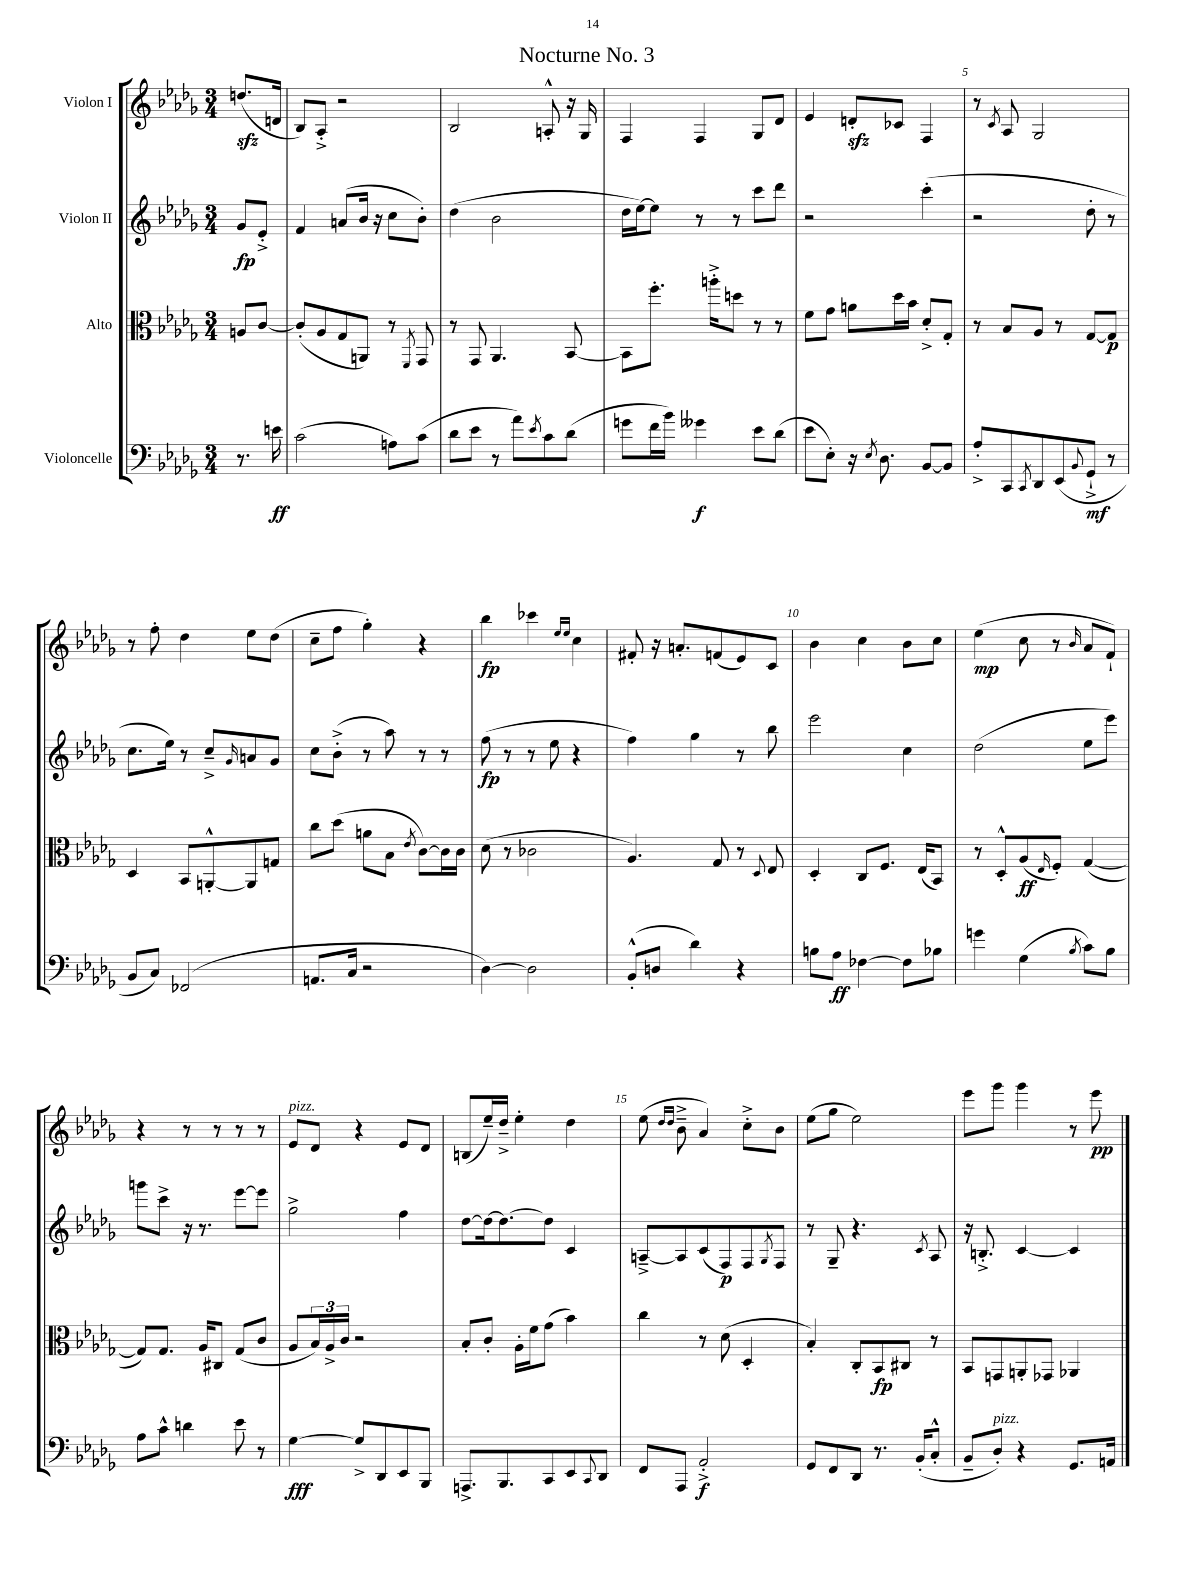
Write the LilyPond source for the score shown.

\header { title = "Nocturne No. 3" }
<<
\new StaffGroup <<
\new Staff = "s0" \with { instrumentName = "Violon I" } {
    \clef treble \key des \major \numericTimeSignature \time 3/4 \partial 4
    d''8.\sfz( d'16 |
    bes8) aes8-.-> r2 |
    bes2 a8-.-^ r16 ges16 |
    f4 f4 ges8 des'8 |
    ees'4 d'8-.\sfz ces'8 f4 |
    r8 \acciaccatura { c'8 } aes8 ges2 |
    r8 f''8-. des''4 ees''8 des''8( |
    c''8-- f''8 ges''4-.) r4 |
    bes''4\fp ces'''4 \grace { ees''16 ees''16 } c''4 |
    fis'8-. r16 a'8.-. f'8( ees'8) c'8 |
    bes'4 c''4 bes'8 c''8 |
    ees''4\mp( c''8 r8 \grace { bes'16 } aes'8 f'8-!) |
    r4 r8 r8 r8 r8 |
    ees'8^\markup { \italic "pizz." } des'8 r4 ees'8 des'8 |
    b8( ees''16--) des''16---> ees''4-. des''4 |
    ees''8( \grace { des''16 des''16 } bes'8---> aes'4) c''8-.-> bes'8 |
    ees''8( ges''8 ees''2) |
    ees'''8 ges'''8 ges'''4 r8 ees'''8\pp \bar "|." |
}
\new Staff = "s1" \with { instrumentName = "Violon II" } {
    \clef treble \key des \major \numericTimeSignature \time 3/4 \partial 4
    ges'8\fp ees'8-.-> |
    f'4 a'8( bes'16 r16 c''8 bes'8-.) |
    des''4( bes'2 |
    des''16 ees''16~) ees''8 r8 r8 c'''8 des'''8 |
    r2 c'''4-.( |
    r2 des''8-. r8 |
    c''8. ees''16) r8 c''8---> \grace { ges'16 } a'8 ges'8 |
    c''8 bes'8-.->( r8 aes''8) r8 r8 |
    f''8\fp( r8 r8 ees''8 r4 |
    f''4) ges''4 r8 bes''8 |
    ees'''2 c''4 |
    des''2( ees''8 ees'''8) |
    g'''8 c'''8-> r16 r8. ees'''8~ ees'''8 |
    ges''2-> f''4 |
    des''8~ des''16~ des''8.~ des''8 c'4 |
    a8~---> a8 c'8( f8\p) f8 \acciaccatura { ges8 } f8 |
    r8 ges8-- r4. \acciaccatura { c'8 } aes8 |
    r16 b8.-.-> c'4~ c'4 \bar "|." |
}
\new Staff = "s2" \with { instrumentName = "Alto" } {
    \clef alto \key des \major \numericTimeSignature \time 3/4 \partial 4
    a8 c'8~ |
    c'8-.( aes8 ges8 a,8) r8 \acciaccatura { f,8 } ges,8 |
    r8 ges,8 aes,4. bes,8~ |
    bes,8 f''8.-. a''16-.-> d''8 r8 r8 |
    f'8 ges'8 a'8 des''16 bes'16 des'8-.-> ges8-. |
    r8 bes8 aes8 r8 ges8~ ges8\p |
    des4 bes,8 a,8~-.-^ a,8 g8 |
    c''8 des''8( a'8 bes8 \acciaccatura { ees'8 } c'8~) c'16 c'16 |
    des'8( r8 ces'2 |
    aes4.) ges8 r8 \appoggiatura { des8 } ees8 |
    des4-. c8 f8. ees16( bes,8) |
    r8 des8-.-^ aes8\ff( \grace { ees16 } f8-.) ges4~( |
    ges8) ges8. aes16 cis8 ges8( c'8 |
    aes8 \tuplet 3/2 { bes16) aes16-> c'16 } r2 |
    bes8-. c'8-. aes16-. f'16 ges'8( bes'4) |
    c''4 r8 des'8( des4-. |
    bes4-.) c8-. bes,8\fp cis8 r8 |
    bes,8 g,8 a,8-. ges,8 aes,4 \bar "|." |
}
\new Staff = "s3" \with { instrumentName = "Violoncelle" } {
    \clef bass \key des \major \numericTimeSignature \time 3/4 \partial 4
    r8. e'16\ff |
    c'2( a8) c'8( |
    des'8 ees'8 r8 aes'8) \acciaccatura { ees'8 } c'8 des'8( |
    g'8 f'16 bes'16) geses'4\f ees'8 des'8( |
    ees'8 ees8-.) r16 \acciaccatura { ees8 } des8. bes,8~ bes,8 |
    aes8-.-> c,8 \acciaccatura { c,8 } des,8 ees,8( \appoggiatura { bes,8 } ges,8-!->\mf r8 |
    bes,8 c8) fes,2( |
    a,8. c16 r2 |
    des4~) des2 |
    bes,8-.-^( d8 des'4) r4 |
    b8 aes8\ff fes4~ fes8 bes8 |
    g'4 ges4( \acciaccatura { bes8 } c'8) bes8 |
    aes8 c'8-^ d'4 ees'8 r8 |
    ges4~\fff ges8-> des,8 ees,8 bes,,8 |
    a,,8.-> bes,,8. c,8 ees,8 \appoggiatura { c,8 } des,8 |
    f,8 aes,,8 aes,2-.->\f |
    ges,8 f,8 des,8 r8. bes,16-.( c8-.-^ |
    bes,8-- des8-.^\markup { \italic "pizz." }) r4 ges,8. a,16 \bar "|." |
}
>>
>>
\layout { \context { \Score \override BarNumber.break-visibility = ##(#f #t #t) barNumberVisibility = #(every-nth-bar-number-visible 5) } }
